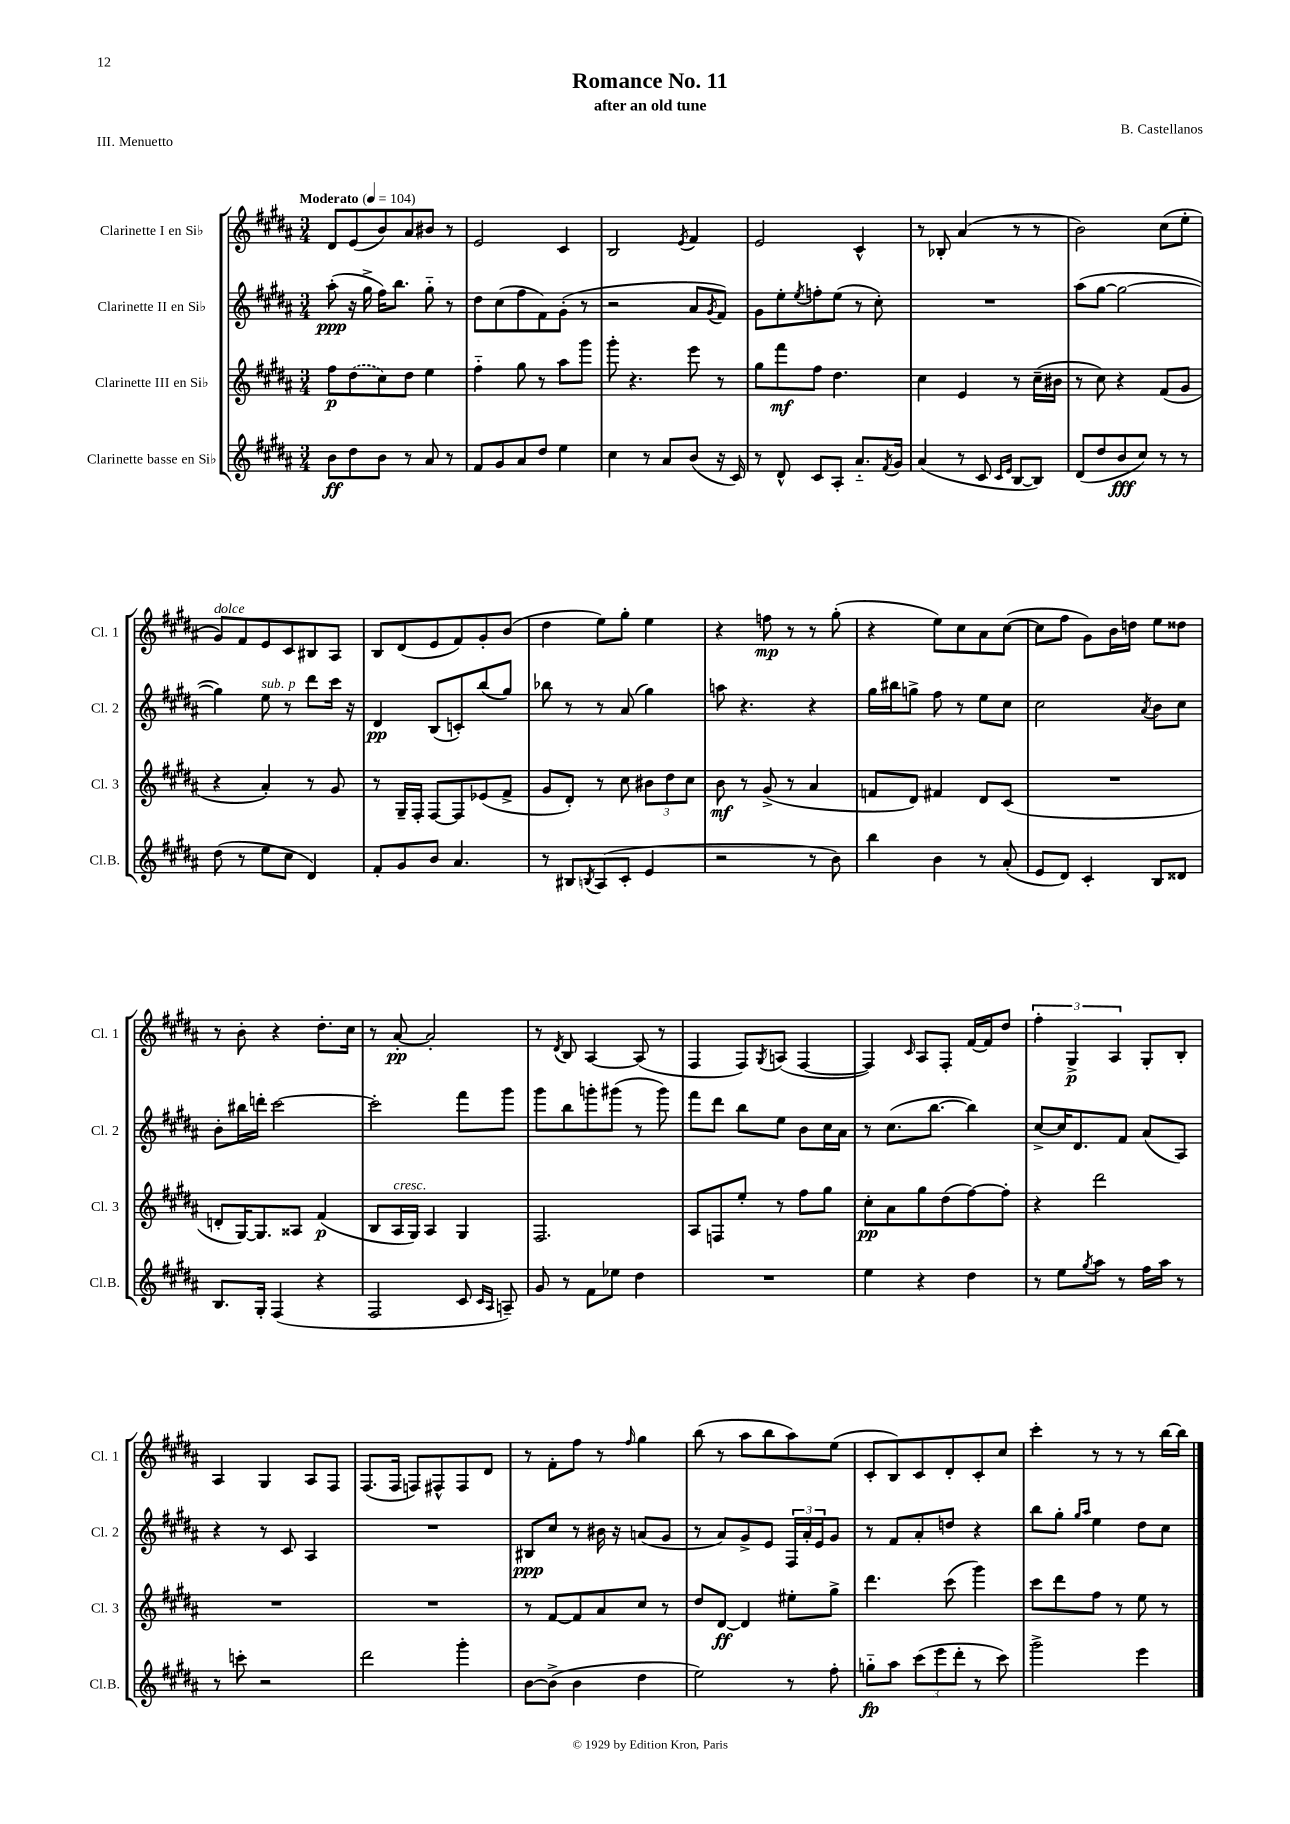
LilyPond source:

\header { title = "Romance No. 11" composer = "B. Castellanos" subtitle = "after an old tune" piece = "III. Menuetto" }
<<
\new StaffGroup <<
\new Staff = "s0" \with { instrumentName = "Clarinette I en Sib" shortInstrumentName = "Cl. 1" } {
    \clef treble \key b \major \numericTimeSignature \time 3/4 \tempo "Moderato" 4 = 104
    dis'8 e'8( b'8) ais'8 bis'8 r8 |
    e'2 cis'4 |
    b2 \acciaccatura { e'8 } fis'4 |
    e'2 cis'4-^ |
    r8 bes8-. ais'4( r8 r8 |
    b'2) cis''8( e''8-. |
    gis'8^\markup { \italic "dolce" }) fis'8 e'8 cis'8 bis8 ais8 |
    b8 dis'8( e'8 fis'8) gis'8-. b'8( |
    dis''4 e''8) gis''8-. e''4 |
    r4 f''8\mp r8 r8 gis''8-.( |
    r4 e''8) cis''8 ais'8 cis''8~( |
    cis''8 fis''8 gis'8) b'16 d''16 e''8 disis''8 |
    r8 b'8-. r4 dis''8.-. cis''16 |
    r8 ais'8~-.\pp ais'2-. |
    r8 \acciaccatura { dis'8 } b8 ais4~ ais8( r8 |
    fis4 fis8) \acciaccatura { gis8 } a8( fis4~ |
    fis4) \grace { cis'16 } ais8 fis8-. fis'16~ fis'16 dis''8 |
    \tuplet 3/2 { fis''4-. gis4->\p ais4 } gis8-. b8-. |
    ais4 gis4 ais8 fis8 |
    fis8.( fis16 f8) fis8-^ fis8 dis'8 |
    r8 fis'8-. fis''8 r8 \grace { fis''16 } gis''4 |
    b''8( r8 ais''8 b''8 ais''8) e''8( |
    cis'8-. b8) cis'8 dis'8-. cis'8-. cis''8 |
    cis'''4-. r8 r8 r8 b''16~ b''16 \bar "|." |
}
\new Staff = "s1" \with { instrumentName = "Clarinette II en Sib" shortInstrumentName = "Cl. 2" } {
    \clef treble \key b \major \numericTimeSignature \time 3/4
    ais''8-.\ppp( r16 gis''16-> fis''16) b''8. gis''8-_ r8 |
    dis''8 cis''8( fis''8 fis'8) gis'8-.( r8 |
    r2 ais'8 \acciaccatura { gis'8 } fis'8) |
    gis'8 e''8-. \acciaccatura { e''8 } f''8-. e''8( r8 cis''8-.) |
    R2. |
    ais''8( gis''8~ gis''2~ |
    gis''4) e''8^\markup { \italic "sub. p" } r8 dis'''8 cis'''16 r16 |
    dis'4\pp b8( c'8-.) b''8( gis''8) |
    bes''8 r8 r8 ais'8( gis''4) |
    a''8 r4. r4 |
    gis''16 bis''16 g''8-> fis''8 r8 e''8 cis''8 |
    cis''2 \acciaccatura { ais'8 } b'8 cis''8 |
    b'8-. bis''16 d'''16-. cis'''2~ |
    cis'''2-. fis'''8 gis'''8 |
    gis'''8 b''8 g'''8-. gis'''8( r8 gis'''8) |
    fis'''8 dis'''8 b''8 e''8 b'8 cis''16 ais'16 |
    r8 cis''8.( b''8.~ b''4) |
    cis''8~-> cis''16 dis'8. fis'8 ais'8( ais8) |
    r4 r8 cis'8 ais4 |
    R2. |
    bis8\ppp cis''8 r8 bis'16 r16 a'8( gis'8 |
    r8 ais'8) gis'8-> e'8 \tuplet 3/2 { fis16 ais'16-. e'16 } gis'8 |
    r8 fis'8 ais'8-. d''8 r4 |
    b''8 gis''8-. \grace { gis''16 ais''16 } e''4 dis''8 cis''8 \bar "|." |
}
\new Staff = "s2" \with { instrumentName = "Clarinette III en Sib" shortInstrumentName = "Cl. 3" } {
    \clef treble \key b \major \numericTimeSignature \time 3/4
    fis''8\p \once \slurDashed dis''8( cis''8) dis''8 e''4 |
    fis''4-_ gis''8 r8 ais''8 gis'''8 |
    gis'''8-. r4. e'''8 r8 |
    gis''8 fis'''8\mf fis''8 dis''4. |
    cis''4 e'4 r8 cis''16--( bis'16 |
    r8 cis''8) r4 fis'8( gis'8 |
    r4 ais'4-.) r8 gis'8 |
    r8 gis16-- fis16-. fis8~ fis8 ees'8( fis'8-> |
    gis'8 dis'8-.) r8 cis''8 \tuplet 3/2 { bis'8 dis''8 cis''8 } |
    b'8\mf r8 gis'8->( r8 ais'4 |
    f'8 dis'8) fis'4 dis'8 cis'8( |
    R2. |
    d'8-. gis16~) gis8. aisis8 fis'4\p( |
    b8 ais16^\markup { \italic "cresc." } gis16) ais4 gis4 |
    fis2. |
    ais8 f8 e''8-. r8 fis''8 gis''8 |
    cis''8-.\pp ais'8 gis''8 dis''8( fis''8~) fis''8-. |
    r4 dis'''2 |
    R2. |
    R2. |
    r8 fis'8~ fis'8 ais'8 cis''8 r8 |
    dis''8 dis'8~\ff dis'4 eis''8-. gis''8-> |
    dis'''4. cis'''8( gis'''4) |
    cis'''8 dis'''8 fis''8 r8 e''8 r8 \bar "|." |
}
\new Staff = "s3" \with { instrumentName = "Clarinette basse en Sib" shortInstrumentName = "Cl.B." } {
    \clef treble \key b \major \numericTimeSignature \time 3/4
    b'8\ff dis''8 b'8 r8 ais'8 r8 |
    fis'8 gis'8 ais'8 dis''8 e''4 |
    cis''4 r8 ais'8 b'8( r16 cis'16) |
    r8 dis'8-^ cis'8 ais8-. ais'8.-_ \acciaccatura { fis'8 } gis'16 |
    ais'4( r8 cis'8 \grace { cis'16 e'16 } b8~ b8) |
    dis'8( dis''8 b'8\fff cis''8) r8 r8 |
    dis''8( r8 e''8 cis''8 dis'4) |
    fis'8-. gis'8 b'8 ais'4. |
    r8 bis8 \acciaccatura { b8 } ais8( cis'8-. e'4 |
    r2 r8 b'8) |
    b''4 b'4 r8 ais'8-.( |
    e'8 dis'8) cis'4-. b8 disis'8 |
    b8. gis16-. fis4( r4 |
    fis2 cis'8 \grace { cis'16 ais16 } a8--) |
    gis'8 r8 fis'8 ees''8 dis''4 |
    R2. |
    e''4 r4 dis''4 |
    r8 e''8 \acciaccatura { gis''8 } ais''8 r8 fis''16 ais''16 r8 |
    r8 c'''8-. r2 |
    dis'''2 gis'''4-. |
    b'8~ b'8->( b'4 dis''4 |
    e''2) r8 fis''8-. |
    g''8-_\fp ais''8 \tuplet 3/2 { cis'''8( e'''8 dis'''8-. } r8 cis'''8) |
    gis'''2-> e'''4 \bar "|." |
}
>>
>>
\layout { \context { \Score \remove "Bar_number_engraver" } }
